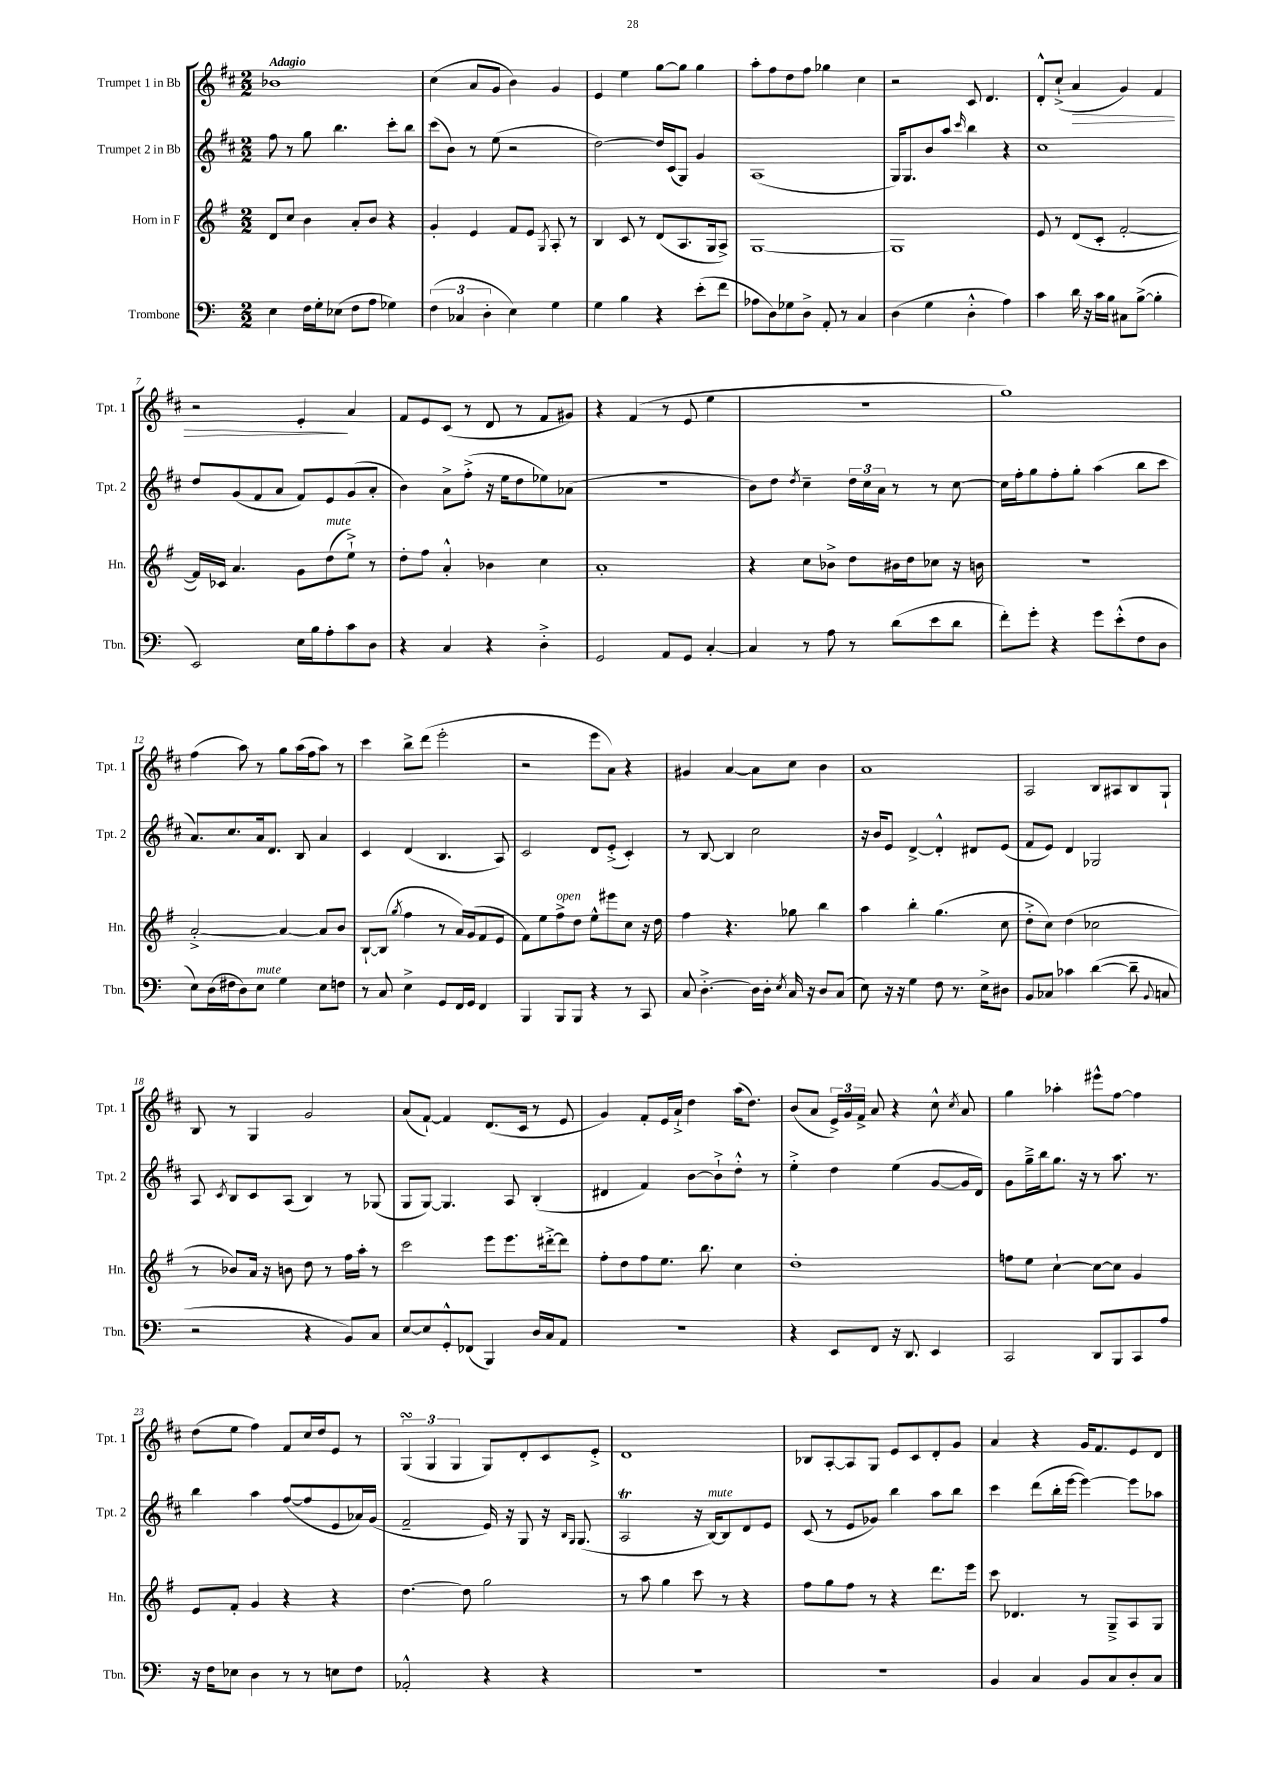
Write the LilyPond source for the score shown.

<<
\new StaffGroup <<
\new Staff = "s0" \with { instrumentName = "Trumpet 1 in Bb" shortInstrumentName = "Tpt. 1" } {
    \clef treble \key d \major \numericTimeSignature \time 2/2 \tempo "Adagio"
    \autoBeamOff bes'1 |
    cis''4( a'8[ g'8] b'4) g'4 |
    e'4 e''4 g''8[~ g''8] g''4 |
    a''8[-. fis''8 d''8 fis''8] ges''4 cis''4 |
    r2 cis'8 d'4. |
    d'8[-.-^ cis''8]-!->( a'4\> g'4) fis'4 |
    r2 e'4-.\! a'4 |
    fis'8[ e'8 cis'8]( r8 d'8 r8 fis'8[ gis'8]) |
    r4 fis'4( r8 e'8 e''4 |
    R1 |
    g''1) |
    fis''4( a''8) r8 g''8[ a''16( fis''16 a''8]) r8 |
    cis'''4 b''8[-> d'''8]( e'''2-. |
    r2 e'''8[ a'8]) r4 |
    gis'4 a'4~ a'8[ cis''8] b'4 |
    a'1 |
    a2 b8[ ais8 b8 g8]-! |
    b8 r8 g4 g'2 |
    a'8[( fis'8]~-!) fis'4 d'8.[( cis'16] r8 e'8 |
    g'4) fis'8[-. e'16 a'16]-!-> d''4 a''16[( d''8.]) |
    b'8[( a'8] \tuplet 3/2 { e'16[->) g'16 fis'16]-> } a'8 r4 cis''8-^ \acciaccatura { cis''8 } a'8 |
    g''4 aes''4-. eis'''8[-^ fis''8]~ fis''4 |
    d''8[( e''8] fis''4) fis'8[ cis''16 d''16 e'8] r8 |
    \tuplet 3/2 { g4\turn( g4 g4 } g8[) d'8-. cis'8 e'8]-.-> |
    d'1 |
    bes8[ a8~-. a8 g8] e'8[ cis'8 d'8-. g'8] |
    a'4 r4 g'16[ fis'8. e'8 d'8] \bar "|." |
}
\new Staff = "s1" \with { instrumentName = "Trumpet 2 in Bb" shortInstrumentName = "Tpt. 2" } {
    \clef treble \key d \major \numericTimeSignature \time 2/2
    \autoBeamOff fis''8 r8 g''8 b''4. cis'''8[-. b''8] |
    cis'''8[( b'8]) r8 e''8( r2 |
    d''2~) d''16[ cis'16( g8]) g'4 |
    a1( |
    g16[) g8. b'8 a''8] \grace { cis'''16 } b''4 r4 |
    cis''1 |
    d''8[ g'8( fis'8 a'8] fis'8[) e'8 g'8( a'8]-. |
    b'4) a'8[-> fis''8]-.->( r16 e''16[ d''8 ees''8) aes'8]( |
    R1 |
    b'8[) d''8] \acciaccatura { d''8 } cis''4-- \tuplet 3/2 { d''16[ cis''16 a'16] } r8 r8 cis''8~ |
    cis''16[ fis''16-. g''8 fis''8-. g''8]-. a''4( b''8[ cis'''8] |
    a'8.[) cis''8. a'16 d'8.] b8 a'4 |
    cis'4 d'4( b4. a8) |
    cis'2 d'8[ e'8]-.->( cis'4-.) |
    r8 b8~ b4 cis''2 |
    r16 b'16[ e'8] d'4~-> d'4-.-^ dis'8[ e'8]( |
    fis'8[ e'8]) d'4 ges2 |
    a8 \acciaccatura { cis'8 } b8[ cis'8 a8]( b4) r8 ges8( |
    g8[ g8]~) g4. a8 b4-.( |
    dis'4 fis'4) b'8[~ b'8-!-> d''8]-.-^ r8 |
    e''4-.-> d''4 e''4( g'8[~ g'16 d'16]) |
    g'8[ g''16---> b''16 g''8.] r16 r8 a''8. r8. |
    b''4 a''4 fis''8[~( fis''8 e'8 aes'16) g'16]( |
    fis'2-- e'16) r16 g8 r16 \grace { b16[ g16] } g8.( |
    a2\trill r16 b16[~^\markup { \italic "mute" }) b8 d'8 e'8] |
    cis'8( r8 e'8[ ges'8]) b''4 a''8[ b''8] |
    cis'''4 d'''8[( b''16-. e'''16]~ e'''4~) e'''8[ aes''8] \bar "|." |
}
\new Staff = "s2" \with { instrumentName = "Horn in F" shortInstrumentName = "Hn." } {
    \clef treble \key g \major \numericTimeSignature \time 2/2
    \autoBeamOff d'8[ c''8] b'4 a'8[-. b'8] r4 |
    g'4-. e'4 fis'8[ e'8] \acciaccatura { g8 } a8-. r8 |
    b4 c'8 r8 d'8[( a8. g16 a8]->) |
    g1~ |
    g1 |
    e'8 r8 d'8[( c'8]-. fis'2~-. |
    fis'16[) ces'16] a'4. g'8[ d''8^\markup { \italic "mute" }( e''8]-!->) r8 |
    d''8[-. fis''8] a'4-.-^ bes'4 c''4 |
    a'1-. |
    r4 c''8[ bes'8]-> d''8[ bis'16 d''16 ces''8] r16 b'16 |
    R1 |
    a'2~-.-> a'4~ a'8[ b'8] |
    b8[~-! b8]( \acciaccatura { g''8 } fis''4 r8 a'16[) g'16( fis'8 e'8] |
    fis'8[) e''8 fis''8->^\markup { \italic "open" } d''8] e''8[-^ eis'''8 c''8] r16 d''16 |
    fis''4 r4. ges''8 b''4 |
    a''4 b''4-. g''4.( c''8 |
    d''8[-.-> c''8]) d''4( ces''2 |
    r8 bes'8[) a'16] r16 b'8 d''8 r8 fis''16[ a''16]-. r8 |
    c'''2 e'''8[ e'''8. dis'''16~-.-> dis'''8] |
    fis''8[-. d''8 fis''8 e''8.] b''8. c''4 |
    d''1-. |
    f''8[ e''8] c''4~-! c''8[~ c''8] g'4 |
    e'8[ fis'8]-. g'4 r4 r4 |
    d''4.~ d''8 g''2 |
    r8 a''8 g''4 c'''8 r8 r4 |
    fis''8[ g''8 fis''8] r8 r4 d'''8.[ e'''16] |
    c'''8 des'4. r8 g8[---> a8 g8] \bar "|." |
}
\new Staff = "s3" \with { instrumentName = "Trombone" shortInstrumentName = "Tbn." } {
    \clef bass \key c \major \numericTimeSignature \time 2/2
    \autoBeamOff e4 f16[ g16-. ees8]( f8[ a8] ges4) |
    \tuplet 3/2 { f4( ces4 d4-. } e4) g4 |
    g4 b4 r4 e'8[-.( f'8] |
    aes8[ d8) ges8 d8]-> a,8-. r8 c4 |
    d4( g4 d4-.-^ a4) |
    c'4 d'16 r16 c'16[ b16] cis8[ b8]~->( b4-. |
    e,2) e16[ b16 a8-. c'8 d8] |
    r4 c4 r4 d4-.-> |
    g,2 a,8[ g,8] c4~-. |
    c4 r8 a8 r8 d'8[( e'8 d'8] |
    f'8[-.) g'8]-. r4 g'8[ e'8-.-^( f8 d8] |
    e8[) d16( fis16 d8) e8]^\markup { \italic "mute" } g4 e8[ f8] |
    r8 c8 e4-> g,8[ f,16 g,16] f,4 |
    b,,4 b,,8[ b,,8] r4 r8 c,8 |
    c8 d4.~-.-> d16[ d16]-. \acciaccatura { e8 } c16 r16 d8[ c8]( |
    e8) r16 r16 g4 f8 r8. e16[-> dis8] |
    b,8[ ces8] ces'4 d'4~( d'8-- \appoggiatura { b,8 } c8 |
    r2 r4 b,8[) c8] |
    e8[~ e8 g,8-.-^ fes,8]( b,,4) d16[ c16 a,8] |
    R1 |
    r4 e,8[ f,8] r16 d,8. e,4 |
    c,2 d,8[ b,,8 c,8 a8] |
    r16 f16[ ees8] d4 r8 r8 e8[ f8] |
    aes,2-.-^ r4 r4 |
    r1 |
    r1 |
    b,4 c4 b,8[ c8 d8-. c8] \bar "|." |
}
>>
>>
